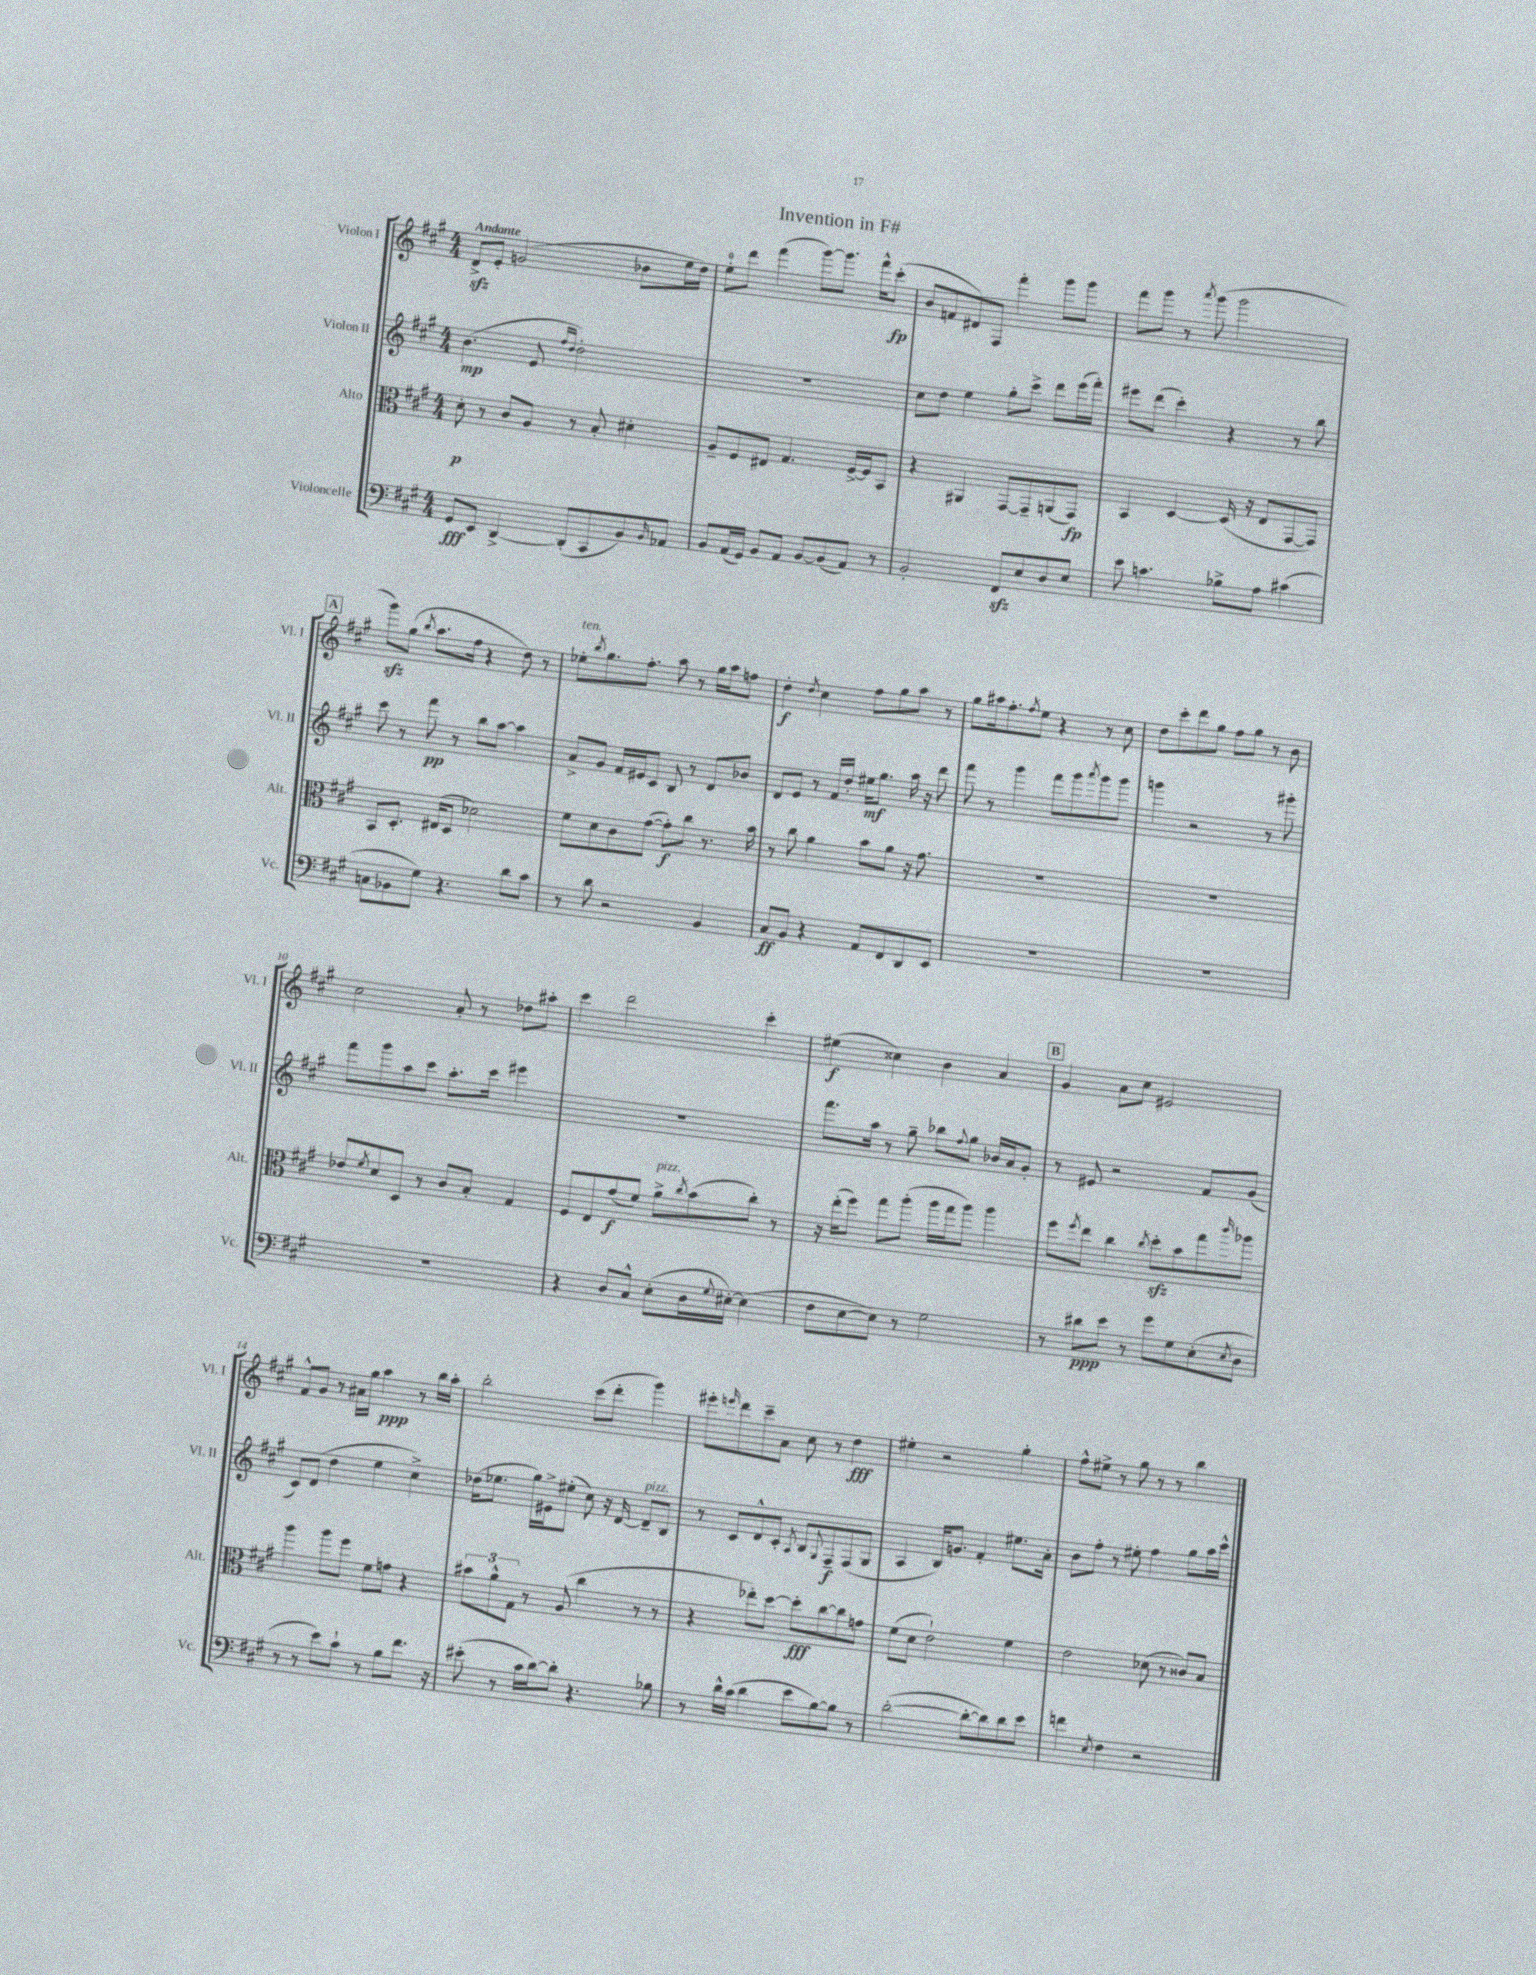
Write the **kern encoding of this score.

**kern	**kern	**kern	**kern
*staff4	*staff3	*staff2	*staff1
*clefF4	*clefC3	*clefG2	*clefG2
*k[f#c#g#]	*k[f#c#g#]	*k[f#c#g#]	*k[f#c#g#]
*M4/4	*M4/4	*M4/4	*M4/4
8GG#	8d'	(4.b	8d^
8EE	8r	.	8e'
[4DD^	8c#	.	(2g
.	8A	8e	.
.	.	16qqff#	.
.	.	16qqdd	.
(8DD']	8r	2dd')	.
8CC#	8B'	.	.
8BB)	4d#'	.	8b-
16qqBB	.	.	.
8AA-	.	.	16ee
.	.	.	16dd)
=	=	=	=
8BB	8A~	1r	8ee'
(16AA	8F#	.	8ddd
16GG#)	.	.	.
8BB	8E#	.	(4fff#
8AA	4.G#	.	.
[8BB	.	.	[8ggg#)
(8BB]	.	.	8.ggg#]
8AA)	[16F#^	.	.
.	16F#]	.	16fff#^^
8r	8BB	.	(8ccc#'
=	=	=	=
2BB'	4r	8cc#	8b
.	.	8dd	8f
.	4AA#	4ee	8d#)
.	.	.	8F#
8FF#	[8GG#	8gg#'	4fff#'
8E	8GG#~]	8ccc#^	.
8D	(8AA	8ddd	8ggg#
8E	8GG#)	(16eee	8ggg#
.	.	16fff#')	.
=	=	=	=
8e	4BB	8eee#	8fff#
4.c	.	(8ddd	8ggg#
.	[4D	4ccc#')	8r
.	.	.	8qaaa
.	.	.	(8ggg#
8B-^	(16D]	4r	2ggg#
.	16r	.	.
8A	8E	.	.
(4c#	[8GG#	8r	.
.	8GG#])	8bb	.
=	=	=	=
8C	8BB	8ccc#	8ggg#)
8BB-	8.D'	8r	(8gg#
.	.	.	8qbb
8G#)	.	8fff#	8.aa
.	(16E#	.	.
4.r	8D	8r	.
.	.	.	16ff#
.	2d-)	8bb	4r
.	.	[8aa	.
8d	.	4aa]	8dd)
8c#	.	.	8r
=	=	=	=
8r	8f#	8a^	8ee-'
.	.	.	8qbb
8d	8d	8g#	8.gg#
2r	8c#	16f#	.
.	.	16e#	8.ff#'
.	([8g#	8c#	.
.	8g#'])	8B	8aa
.	8cc#	8r	8r
4BB	8.r	8d	16gg#
.	.	.	16aa
.	.	8b-	8ff
.	16b	.	.
=	=	=	=
8C#	8r	8d	4dd'
8BB	8cc#	8e	.
.	.	.	8qdd
4r	4a	8r	4cc#
.	.	16f#	.
.	.	16dd'	.
8AA	8b	16ee#	8ff#
.	.	8.gg#	.
8FF#	8a	.	8gg#
8DD	16r	16aa	8aa
.	8.g#	16r	.
8EE	.	8ddd	8r
=	=	=	=
1r	1r	8fff#	8gg#
.	.	8r	16aa#
.	.	.	8.ff#'
.	.	4ggg#	.
.	.	.	8qff#
.	.	.	8ee
.	.	8fff#	4r
.	.	8ggg#	.
.	.	8qaaa	.
.	.	8ggg#	8r
.	.	8ggg#	8cc#
=	=	=	=
1r	1r	4ggg	8dd
.	.	.	8ccc#'
.	.	2r	8ddd
.	.	.	8gg#
.	.	.	8ff#
.	.	.	8gg#
.	.	8r	8r
.	.	8ggg#'	8b
=	=	=	=
1r	8e-	8fff#	2cc#
.	8qf#	.	.
.	8d	8ggg#	.
.	8D	8aa	.
.	8r	8ccc#	.
.	8c#	8.aa'	8a'
.	8B'	.	8r
.	.	16ccc#	.
.	4G#	4eee#	8dd-
.	.	.	8aa#'
=	=	=	=
4r	8F#	1r	4ccc#
.	8E	.	.
8D	(8g#	.	2ddd
8C#^^	8f#)	.	.
(8E'	8a^	.	.
.	8qcc#	.	.
16D	(8b	.	.
8qqG#	.	.	.
[16E#')	.	.	.
(4E#]	8cc#')	.	4ccc#'
.	8r	.	.
=	=	=	=
8F#	16r	8.fff#	(4ee#
.	(16ee'	.	.
[8E	8ff#)	.	.
.	.	16aa	.
8E])	8gg#	8r	4cc##)
8r	(8aa'	8gg#~	.
2G#	16aa	8bb-	4b
.	16gg#	.	.
.	.	8qqff#	.
.	8aa)	8gg#	.
.	4aa	16b-	4a
.	.	16a	.
.	.	8g#'	.
=	=	=	=
8r	8ff#	8r	4g#
.	8qff#	.	.
8d#	8ee	8e#	.
8e	4cc#	2r	8a
8r	.	.	8cc#
.	8qcc#	.	.
8g#	8dd'	.	2e#
8G#	8b	.	.
(8E'	8gg#	8f#	.
8qE	16qqccc#	.	.
8D	8aa-	(8g#	.
=	=	=	=
8r	4aa	8c#)	8f#^^
8r	.	(8d	8g#
8e)	8aa	4dd	8r
8c#`	8ff#	.	16a#
.	.	.	16gg#
8r	8f#	4ee	4aa
8B	8g	.	.
8.f#	4r	4cc#^)	8r
.	.	.	16bb
16r	.	.	16aa'
=	=	=	=
(8e#'	12b#	(16dd-	2bb'
.	.	8.ee-	.
.	12a^^	.	.
8r	.	.	.
.	12G#	.	.
16c#	8r	16gg#)	.
[16d)	.	16e#^	.
8d']	(8A	(8ee#'	.
4.r	4cc#	8cc#)	(8ccc#
.	.	16r	8ddd'
.	.	[16d	.
.	8r	8d~]	4ggg#)
8B-	8r	8B	.
=	=	=	=
8r	4r	8r	8eee#'
.	.	.	16qqeee
16d^^	.	8c#	8ddd
(16c#	.	.	.
4d	8ee-')	8d^^	8ccc#~
.	[8dd	8c#'	8a
.	.	8qA	.
8e	8dd']	8B	8cc#
.	.	8qqG#	.
[8B)	[8cc#	8F#~	8r
8B]	8cc#]	(8F#	4dd
8r	8g	8G#	.
=	=	=	=
([2d'	(8f#	4A	4ee#'
.	8d	.	.
.	2e`)	16B)	2r
.	.	8.g	.
8d'_	.	4f#'	.
8d])	.	.	.
8d	4f#	8.ee#	4gg#'
8e	.	.	.
.	.	16a'	.
=	=	=	=
4f	2e	8b	8ff#^^
.	.	8ff#'	8ee#^
8qE	.	.	.
4F#	.	8r	8r
.	.	8ee#'	8gg#
2r	(8d-	4ff#	8r
.	8r	.	8r
.	8c##)	8gg#	4bb
.	8B	16aa	.
.	.	16ccc#^^	.
==	==	==	==
*-	*-	*-	*-
